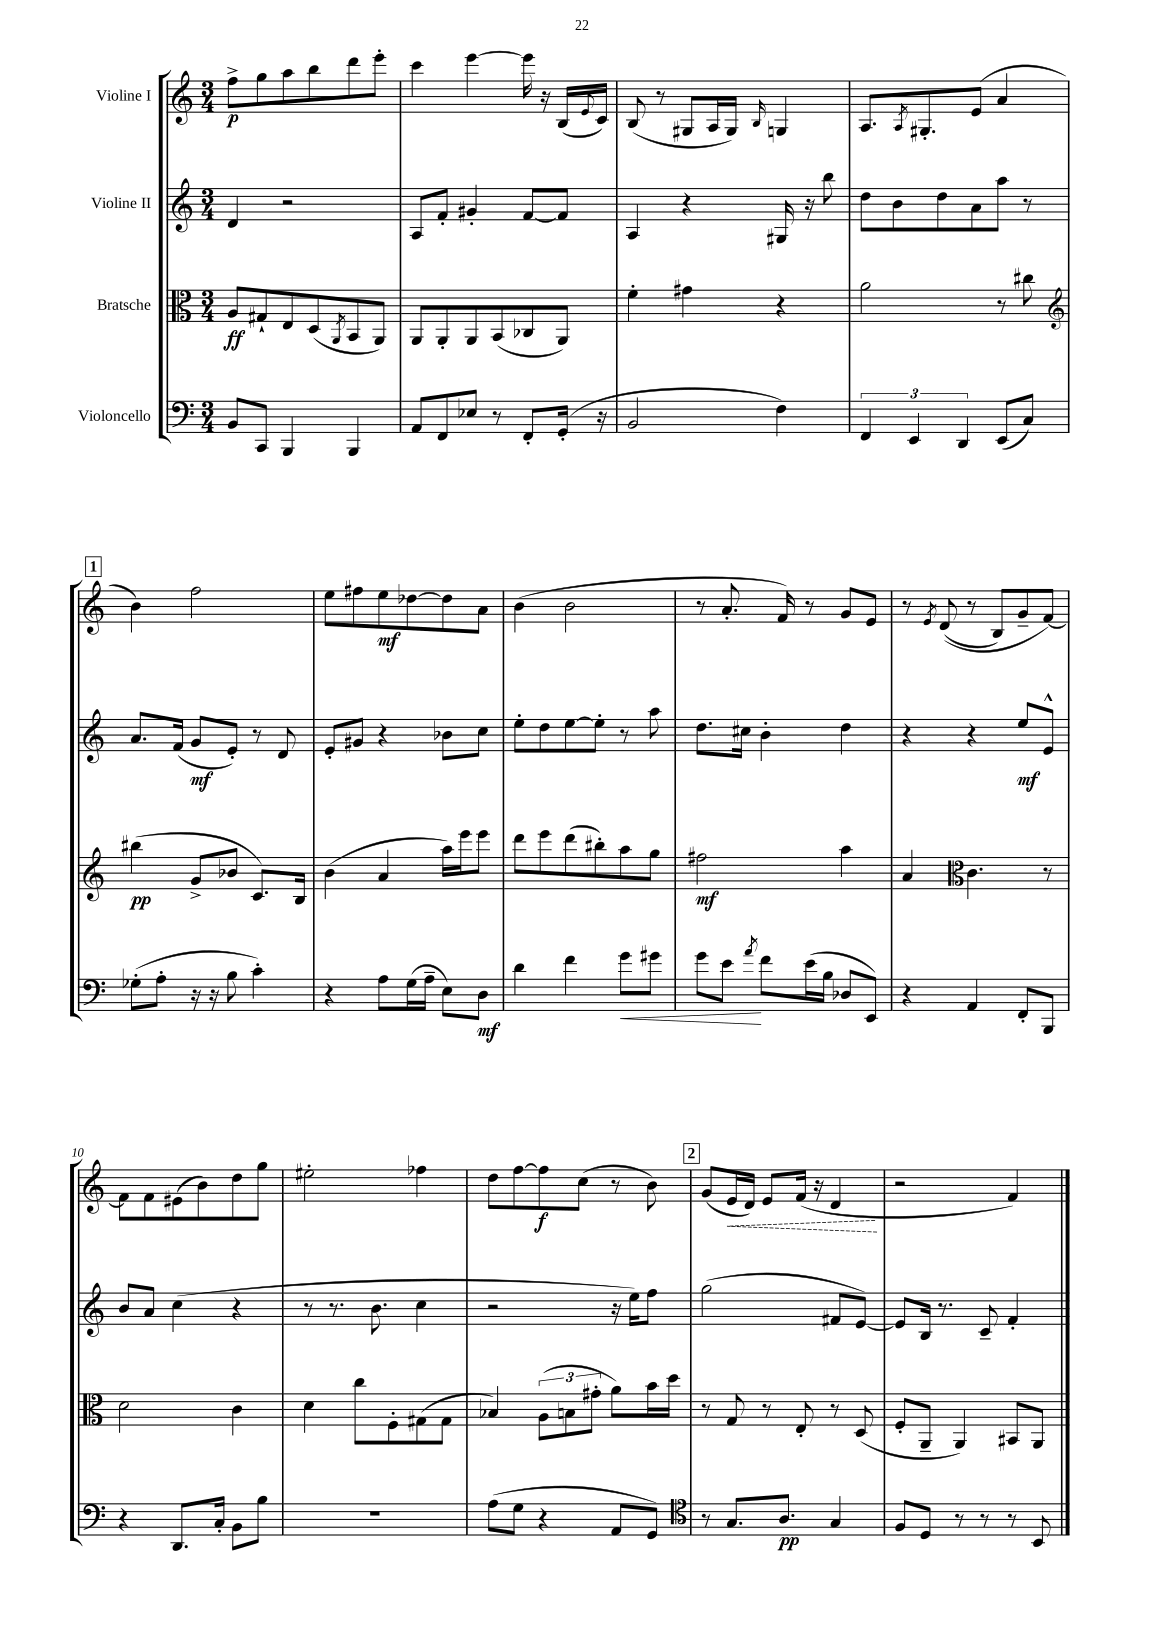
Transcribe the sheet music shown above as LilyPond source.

<<
\new StaffGroup <<
\new Staff = "s0" \with { instrumentName = "Violine I" } {
    \clef treble \key c \major \numericTimeSignature \time 3/4
    f''8->\p g''8 a''8 b''8 d'''8 e'''8-. |
    c'''4 e'''4~ e'''16 r16 b16( \appoggiatura { e'8 } c'16) |
    b8( r8 gis8 a16 gis16) \grace { b16 } g4 |
    a8. \acciaccatura { a8 } gis8.-. e'8( a'4 |
    \mark \markup { \box "1" } b'4) f''2 |
    e''8 fis''8 e''8\mf des''8~ des''8 a'8 |
    b'4( b'2 |
    r8 a'8.-. f'16) r8 g'8 e'8 |
    r8 \acciaccatura { e'8 } d'8(\( r8 b8) g'8-- f'8~\) |
    f'8 f'8 eis'8( b'8) d''8 g''8 |
    eis''2-. fes''4 |
    d''8 f''8~ f''8\f c''8( r8 b'8) |
    \mark \markup { \box "2" } g'8( \once \override Hairpin.style = #'dashed-line e'16\< d'16) e'8 f'16( r16 d'4\! |
    r2 f'4) \bar "|." |
}
\new Staff = "s1" \with { instrumentName = "Violine II" } {
    \clef treble \key c \major \numericTimeSignature \time 3/4
    d'4 r2 |
    a8 f'8-. gis'4-. f'8~ f'8 |
    a4 r4 gis16 r16 b''8 |
    d''8 b'8 d''8 a'8 a''8 r8 |
    \mark \markup { \box "1" } a'8. f'16( g'8\mf e'8-.) r8 d'8 |
    e'8-. gis'8 r4 bes'8 c''8 |
    e''8-. d''8 e''8~ e''8-. r8 a''8 |
    d''8. cis''16 b'4-. d''4 |
    r4 r4 e''8\mf e'8-^ |
    b'8 a'8 c''4( r4 |
    r8 r8. b'8. c''4 |
    r2 r16 e''16) f''8 |
    \mark \markup { \box "2" } g''2( fis'8 e'8~) |
    e'8 b16 r8. c'8-- f'4-. \bar "|." |
}
\new Staff = "s2" \with { instrumentName = "Bratsche" } {
    \clef alto \key c \major \numericTimeSignature \time 3/4
    a8\ff gis8-! e8 d8( \acciaccatura { a,8 } b,8 a,8) |
    a,8 a,8-. a,8 b,8( ces8 a,8) |
    f'4-. gis'4 r4 |
    a'2 r8 cis''8 |
    \mark \markup { \box "1" } \clef treble bis''4\pp( g'8-> bes'8 c'8.) b16 |
    b'4( a'4 a''16) e'''16 e'''8 |
    d'''8 e'''8 d'''8( bis''8-.) a''8 g''8 |
    fis''2\mf a''4 |
    a'4 \clef alto c'4. r8 |
    d'2 c'4 |
    d'4 c''8 f8-. gis8( gis8 |
    bes4) \tuplet 3/2 { a8( b8 gis'8-. } a'8) b'16 d''16 |
    \mark \markup { \box "2" } r8 g8 r8 e8-. r8 d8( |
    f8-. a,8-- a,4) bis,8 a,8 \bar "|." |
}
\new Staff = "s3" \with { instrumentName = "Violoncello" } {
    \clef bass \key c \major \numericTimeSignature \time 3/4
    b,8 c,8 b,,4 b,,4 |
    a,8 f,8 ees8 r8 f,8-. g,16-.( r16 |
    b,2 f4) |
    \tuplet 3/2 { f,4 e,4 d,4 } e,8( c8) |
    \mark \markup { \box "1" } ges8-.( a8-. r16 r16 b8 c'4-.) |
    r4 a8 g16( a16-- e8) d8\mf |
    d'4 f'4 g'8\< gis'8 |
    g'8 e'8\! \acciaccatura { a'8 } f'8 e'16( b16 des8 e,8) |
    r4 a,4 f,8-. b,,8 |
    r4 d,8. c16-. b,8 b8 |
    R2. |
    a8( g8 r4 a,8 g,8) |
    \mark \markup { \box "2" } \clef tenor r8 g8. a8.\pp g4 |
    f8 d8 r8 r8 r8 b,8 \bar "|." |
}
>>
>>
